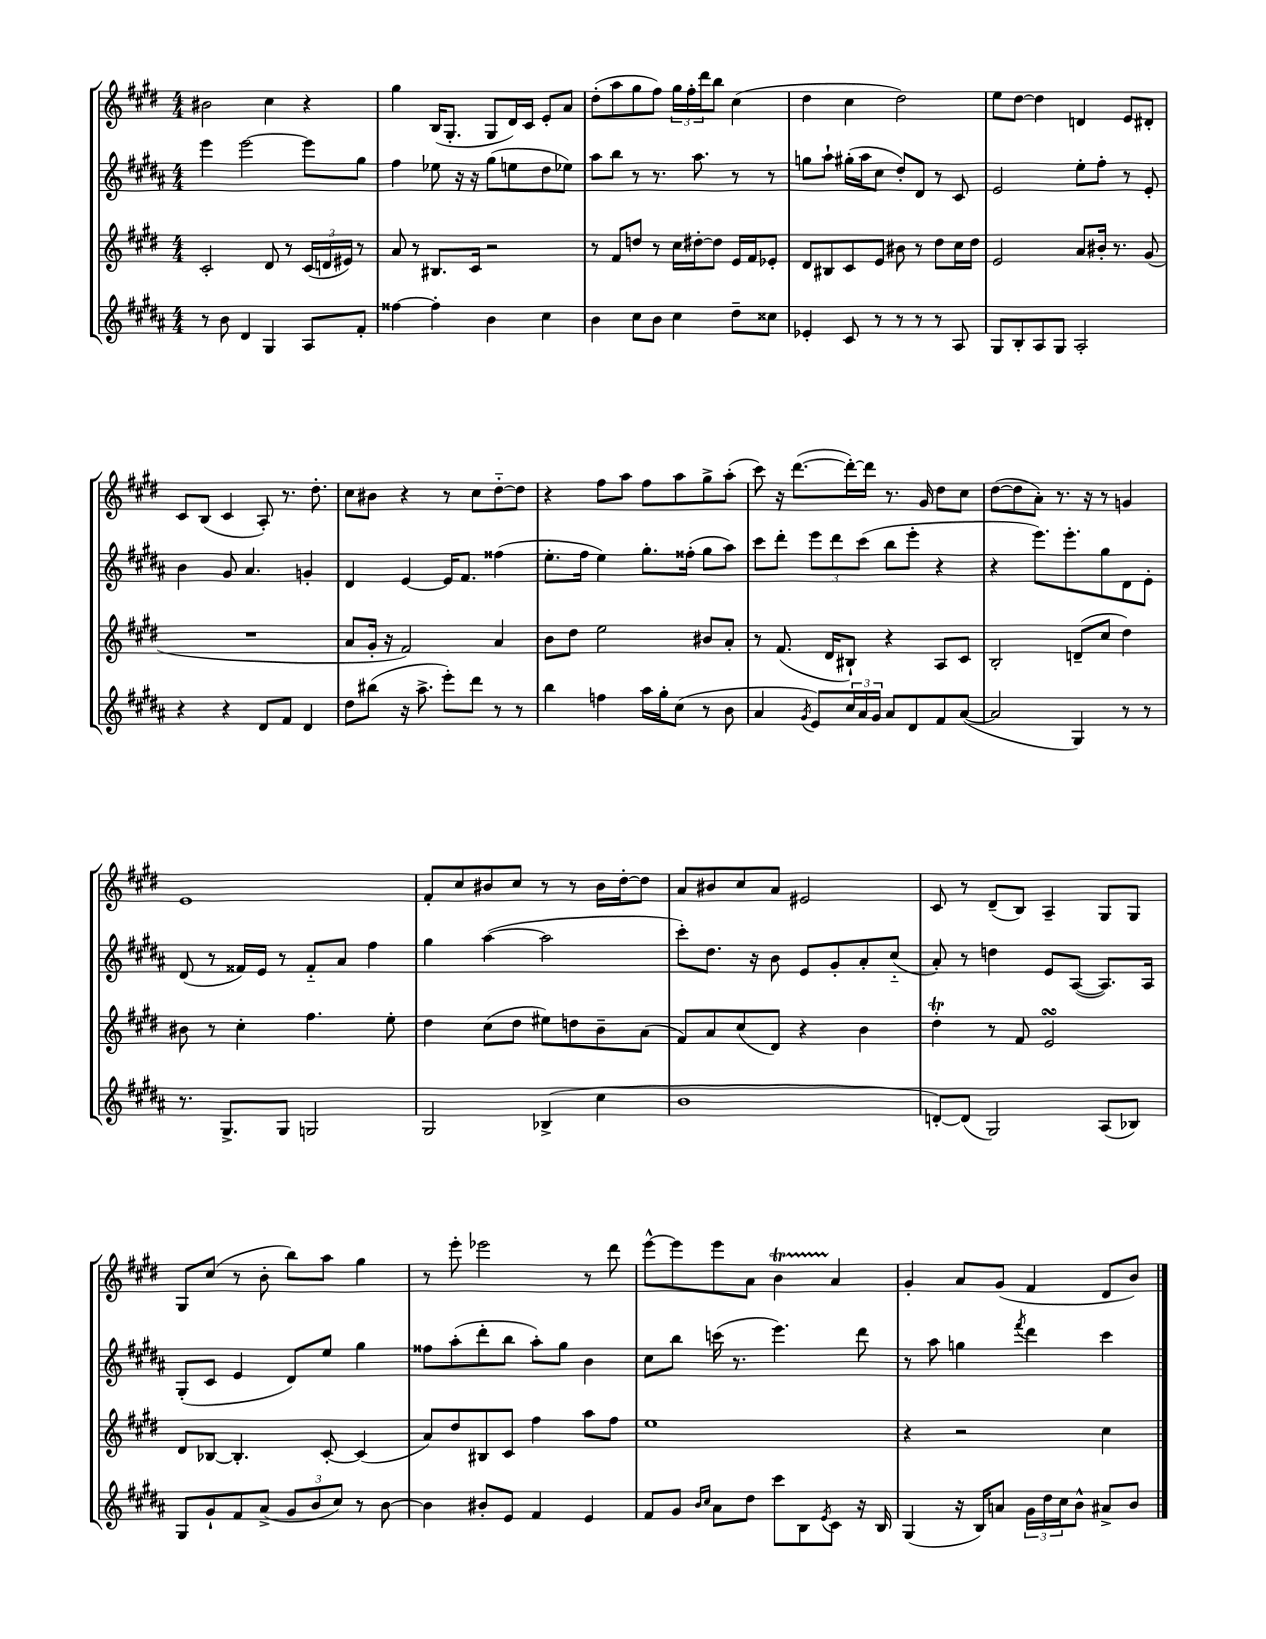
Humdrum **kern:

**kern	**kern	**kern	**kern
*staff4	*staff3	*staff2	*staff1
*clefG2	*clefG2	*clefG2	*clefG2
*k[f#c#g#d#a#]	*k[f#c#g#d#]	*k[f#c#g#d#a#]	*k[f#c#g#d#]
*M4/4	*M4/4	*M4/4	*M4/4
8r	2c#'/	4eee\	2b#\
8b\	.	.	.
4d#/	.	[2eee\	.
4G#/	8d#/	.	4cc#\
.	8r	.	.
8A#/L	(24c#/LL	8eee\]L	4r
.	24d/	.	.
.	24e#/JJ)	.	.
8f#'/J	8r	8gg#\J	.
=	=	=	=
[4ff##\	8a/	4ff#\	4gg#\
.	8r	.	.
4ff##'\]	8.B#/L	8ee-\	(16B/LK
.	.	.	8.G#'/J
.	.	16r	.
.	16c#/Jk	16r	.
4b\	2r	(8gg#\L	8G#/L
.	.	8ee\	16d#/L)
.	.	.	16c#/JJ
4cc#\	.	8dd#\	8e'/L
.	.	8ee-\J)	8a/J
=	=	=	=
4b\	8r	8aa#\L	(8dd#'\L
.	8f#/L	8bb\J	8aa\
8cc#\L	8dd/J	8r	8gg#\
8b\J	8r	8.r	8ff#\J)
4cc#\	16cc#\LL	.	24gg#\LL
.	.	.	24ff#'\
.	[16dd#'\J	8.aa#\	.
.	.	.	24ddd#\J
.	8dd#\]J	.	8bb\J
8dd#~\L	16e/LL	8r	(4cc#\
.	16f#/J	.	.
8cc##\J	8e-'/J	8r	.
=	=	=	=
4e-'/	8d#/L	8gg\L	4dd#\
.	8B#/	8aa#`\J	.
8c#/	8c#/	(16gg#'\LL	4cc#\
.	.	16aa#\J	.
8r	8e/J	8cc#\J	.
8r	8b#\	8dd#'/L)	2dd#\)
8r	8r	8d#/J	.
8r	8dd#\L	8r	.
8A#/	16cc#\L	8c#/	.
.	16dd#\JJ	.	.
=	=	=	=
8G#/L	2e/	2e/	8ee\L
8B'/	.	.	[8dd#\J
8A#/	.	.	4dd#\]
8G#/J	.	.	.
2A#'/	8a/L	8ee'\L	4d/
.	16b#'/Jk	8ff#'\J	.
.	8.r	.	.
.	.	8r	8e/L
.	(8g#/	8e'/	8d#'/J
=	=	=	=
4r	1r	4b\	8c#/L
.	.	.	(8B/J
4r	.	8g#/	4c#/
.	.	4.a#/	.
8d#/L	.	.	8A'/)
8f#/J	.	.	8.r
4d#/	.	4g'/	.
.	.	.	8.dd#'\
=	=	=	=
8dd#\L	8a/L	4d#/	8cc#\L
(8bb#\J	16g#'/Jk	.	8b#\J
.	16r	.	.
16r	2f#/)	[4e/	4r
8.aa#^\	.	.	.
8eee'\L)	.	16e/]LK	8r
.	.	8.f#/J	.
8ddd#\J	.	.	8cc#\L
8r	4a/	(4ff##\	[8dd#'~\
8r	.	.	8dd#\]J
=	=	=	=
4bb\	8b\L	8.ee'\L	4r
.	8dd#\J	.	.
.	.	16ff#\Jk	.
4ff\	2ee\	4ee\)	8ff#\L
.	.	.	8aa\J
16aa#\LL	.	8.gg#'\L	8ff#\L
16gg#'\J	.	.	.
(8cc#\J	.	.	8aa\
.	.	(16ff##'\Jk	.
8r	8b#/L	8gg#\L	8gg#^\
8b\	8a'/J	8aa#\J)	(8aa'\J
=	=	=	=
4a#/	8r	8ccc#\L	8ccc#\)
.	(8.f#/	8ddd#'\J	16r
.	.	.	([8.ddd#\L
8qg#/	.	.	.
8e/L)	.	12eee\L	.
.	16d#/LK	.	.
.	.	12ddd#\	.
24cc#/L	8B#`/J)	.	16ddd#'\_L)
24a#/	.	(12ccc#\J	.
.	.	.	16ddd#\]JJ
24g#/JJ	.	.	.
8a#/L	4r	8bb\L	8.r
8d#/	.	8eee'\J	.
.	.	.	16g#/
8f#/	8A/L	4r	8dd#\L
([8a#/J	8c#/J	.	8cc#\J
=	=	=	=
2a#/]	2B'/	4r	([8dd#\L
.	.	.	8dd#\]
.	.	8.eee\L)	8a'\J)
.	.	.	8.r
.	.	8.eee'\	.
4G#/)	(8d~/L	.	.
.	.	.	16r
.	8cc#/J	8gg#\	8r
8r	4dd#\)	8d#\	4g/
8r	.	8e'\J	.
=	=	=	=
8.r	8b#\	(8d#/	1e
.	8r	8r	.
8.G#^/L	.	.	.
.	4cc#'\	16f##/LL)	.
.	.	16e/JJ	.
8G#/J	.	8r	.
2G/	4.ff#\	8f##'~/L	.
.	.	8a#/J	.
.	.	4ff#\	.
.	8ee'\	.	.
=	=	=	=
2G#/	4dd#\	4gg#\	8f#'/L
.	.	.	8cc#/
.	(8cc#\L	([4aa#\	8b#/
.	8dd#\J	.	8cc#/J
(4B-^/	8ee#\L)	2aa#\]	8r
.	8dd\	.	8r
4cc#\	8b~\	.	16b#\LL
.	.	.	[16dd#'\J
.	(8a\J	.	8dd#\]J
=	=	=	=
1b	8f#/L)	8ccc#'\L)	8a/L
.	8a/	8.dd#\J	8b#/
.	(8cc#/	.	8cc#/
.	.	16r	.
.	8d#/J)	8b\	8a/J
.	4r	8e/L	2e#/
.	.	8g#'/	.
.	4b\	8a#'/	.
.	.	(8cc#'~/J	.
=	=	=	=
[8d'/L)	4dd#'\	8a#'/)	8c#/
(8d/]J	.	8r	8r
2G#/)	8r	4dd\	(8d#~/L
.	8f#/	.	8B/J)
.	2e/	8e/L	4A~/
.	.	([8A#/J	.
(8A#/L	.	8.A#/]L)	8G#/L
8B-/J)	.	.	8G#/J
.	.	16A#/Jk	.
=	=	=	=
8G#/L	8d#/L	(8G#'/L	8G#/L
8g#`/	[8B-/J	8c#/J	(8cc#/J
8f#/	4.B-'/]	4e/	8r
(8a#^/J	.	.	8b'\
12g#/L	.	8d#/L)	8bb\L)
12b/	.	.	.
.	[8c#'/	8ee/J	8aa\J
12cc#/J)	.	.	.
8r	(4c#/]	4gg#\	4gg#\
[8b\	.	.	.
=	=	=	=
4b\]	8a/L)	8ff##\L	8r
.	8dd#/	(8aa#'\	8eee'\
8b#'/L	8B#/	8ddd#'\	2eee-\
8e/J	8c#/J	8bb\J	.
4f#/	4ff#\	8aa#'\L)	.
.	.	8gg#\J	.
4e/	8aa\L	4b\	8r
.	8ff#\J	.	8ddd#\
=	=	=	=
8f#/L	1ee	8cc#\L	[8eee^^\L
8g#/J	.	8bb\J	8eee\]
16qqb/LL	.	.	.
16qqcc#/JJ	.	.	.
8a#\L	.	(16ccc\	8eee\
.	.	8.r	.
8dd#\J	.	.	8a\J
8ccc#\L	.	4.eee\)	4b\
8B\	.	.	.
8qe/	.	.	.
8c#\J	.	.	4a/
16r	.	8ddd#\	.
16B/	.	.	.
=	=	=	=
(4G#/	4r	8r	4g#'/
.	.	8aa#\	.
16r	2r	4gg\	8a/L
16B/LK)	.	.	.
8a/J	.	.	(8g#/J
.	.	8qfff#/	.
24g#\LL	.	4ddd#\	4f#/
24dd#\	.	.	.
24cc#\J	.	.	.
8b^^\J	.	.	.
8a#^/L	4cc#\	4ccc#\	8d#/L
8b/J	.	.	8b/J)
==	==	==	==
*-	*-	*-	*-
